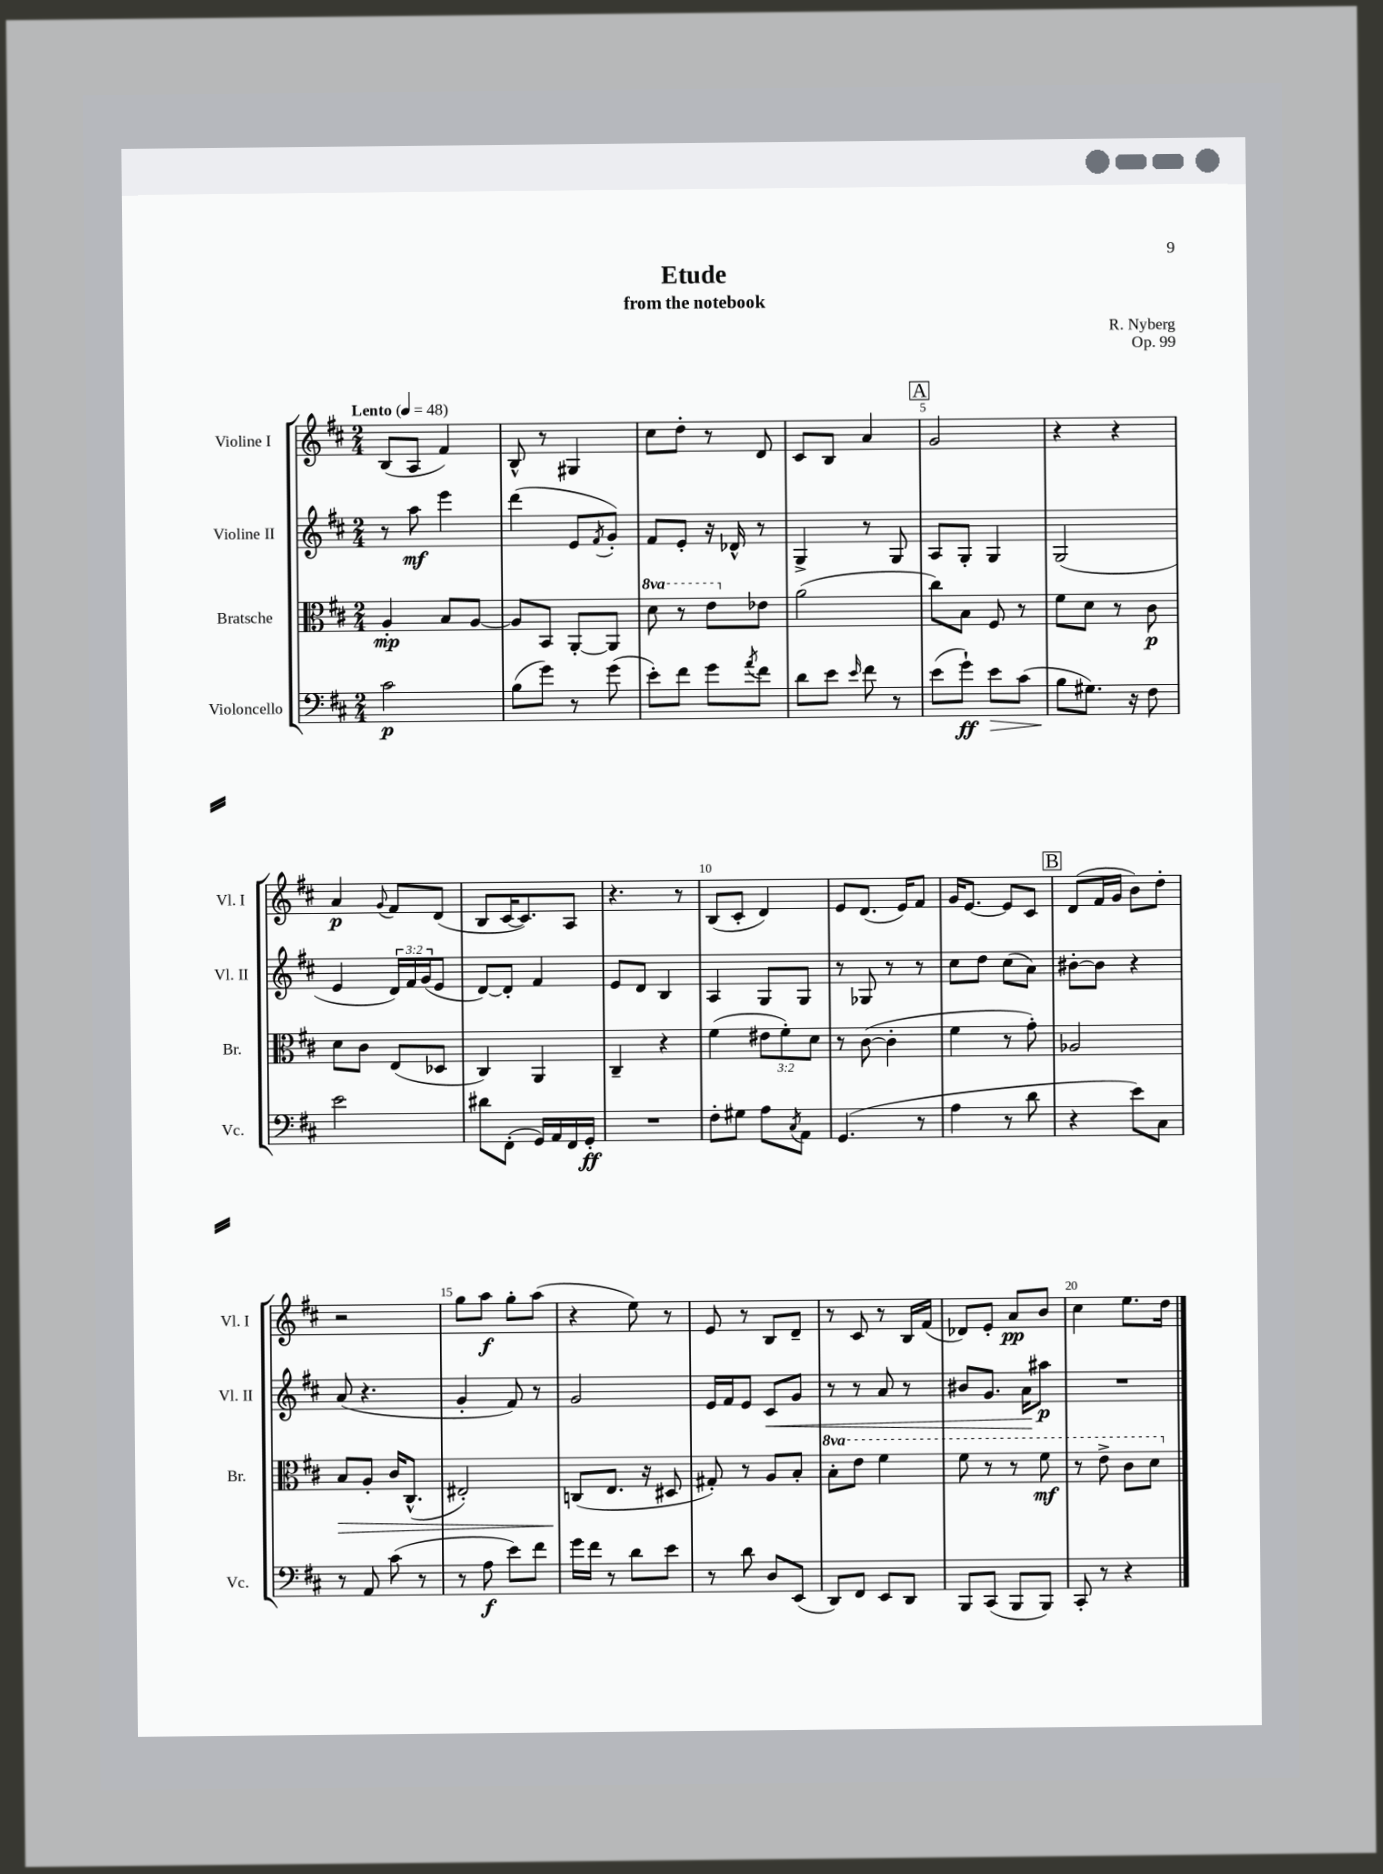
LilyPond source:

\header { title = "Etude" composer = "R. Nyberg" subtitle = "from the notebook" opus = "Op. 99" }
<<
\new StaffGroup <<
\new Staff = "s0" \with { instrumentName = "Violine I" shortInstrumentName = "Vl. I" } {
    \clef treble \key d \major \numericTimeSignature \time 2/4 \tempo "Lento" 4 = 48
    b8( a8 fis'4) |
    b8-^ r8 gis4 |
    cis''8 d''8-. r8 d'8 |
    cis'8 b8 a'4 |
    \mark \markup { \box "A" } g'2 |
    r4 r4 |
    a'4\p \appoggiatura { g'8 } fis'8 d'8( |
    b8 cis'16~ cis'8.) a8 |
    r4. r8 |
    b8( cis'8-. d'4) |
    e'8 d'8.( e'16) fis'8 |
    g'16 e'8.~ e'8 cis'8 |
    \mark \markup { \box "B" } d'8( fis'16 g'16 b'8) d''8-. |
    r2 |
    g''8 a''8\f g''8-. a''8( |
    r4 e''8) r8 |
    e'8 r8 b8 d'8-- |
    r8 cis'8 r8 b16 fis'16( |
    des'8) e'8-. a'8\pp b'8 |
    cis''4 e''8. d''16 \bar "|." |
}
\new Staff = "s1" \with { instrumentName = "Violine II" shortInstrumentName = "Vl. II" } {
    \clef treble \key d \major \numericTimeSignature \time 2/4 \override Staff.TupletNumber.text = #tuplet-number::calc-fraction-text
    r8 a''8\mf e'''4 |
    d'''4( e'8 \acciaccatura { fis'8 } g'8-.) |
    fis'8 e'8-. r16 des'16-^ r8 |
    g4-> r8 g8 |
    \mark \markup { \box "A" } a8 g8-. g4 |
    g2( |
    e'4 \tuplet 3/2 { d'16) fis'16 g'16( } e'8 |
    d'8~) d'8-. fis'4 |
    e'8 d'8 b4 |
    a4 g8 g8 |
    r8 ges8 r8 r8 |
    cis''8 d''8 cis''8( a'8) |
    \mark \markup { \box "B" } bis'8~-. bis'8 r4 |
    a'8( r4. |
    g'4-. fis'8) r8 |
    g'2 |
    e'16 fis'16 e'8 cis'8\< g'8 |
    r8 r8 a'8 r8 |
    bis'8 g'8. a'16\! ais''8\p |
    R2 \bar "|." |
}
\new Staff = "s2" \with { instrumentName = "Bratsche" shortInstrumentName = "Br." } {
    \clef alto \key d \major \numericTimeSignature \time 2/4 \override Staff.TupletNumber.text = #tuplet-number::calc-fraction-text \set Staff.ottavationMarkups = #ottavation-simple-ordinals
    a4-.\mp b8 a8~ |
    a8 b,8 a,8~-. a,8 |
    \ottava #1 d''8 r8 e''8 \ottava #0 ees'8 |
    a'2( |
    \mark \markup { \box "A" } cis''8) b8 fis8 r8 |
    fis'8 d'8 r8 cis'8\p |
    d'8 cis'8 e8( des8 |
    cis4) a,4 |
    cis4-- r4 |
    fis'4( \tuplet 3/2 { eis'8 fis'8-.) d'8 } |
    r8 cis'8~( cis'4-. |
    fis'4 r8 g'8-.) |
    \mark \markup { \box "B" } aes2 |
    b8\> a8-. cis'16 cis8.-^( |
    eis2-.) |
    c8\!( e8. r16 dis8 |
    gis8-.) r8 a8 b8-. |
    \ottava #1 b'8-. e''8 fis''4 |
    fis''8 r8 r8 fis''8\mf |
    r8 e''8-> cis''8 d''8 \ottava #0 \bar "|." |
}
\new Staff = "s3" \with { instrumentName = "Violoncello" shortInstrumentName = "Vc." } {
    \clef bass \key d \major \numericTimeSignature \time 2/4
    cis'2\p |
    b8( g'8) r8 g'8( |
    e'8-.) fis'8 g'8 \acciaccatura { a'8 } fis'8 |
    d'8 e'8 \grace { e'16 } fis'8 r8 |
    \mark \markup { \box "A" } e'8( g'8-!\ff) e'8\> cis'8( |
    b8\! gis8.) r16 fis8 |
    e'2 |
    dis'8 fis,8-.( g,16) a,16 fis,16 g,16-.\ff |
    R2 |
    fis8-. gis8 a8 \acciaccatura { cis8 } a,8 |
    g,4.( r8 |
    a4 r8 d'8 |
    \mark \markup { \box "B" } r4 e'8) cis8 |
    r8 a,8 cis'8( r8 |
    r8 a8\f e'8) fis'8 |
    g'16 fis'16 r8 d'8 e'8 |
    r8 d'8 d8 e,8( |
    d,8) fis,8 e,8 d,8 |
    b,,8 cis,8( b,,8 b,,8) |
    cis,8-. r8 r4 \bar "|." |
}
>>
>>
\layout { \context { \Score \override BarNumber.break-visibility = ##(#f #t #t) barNumberVisibility = #(every-nth-bar-number-visible 5) } }
